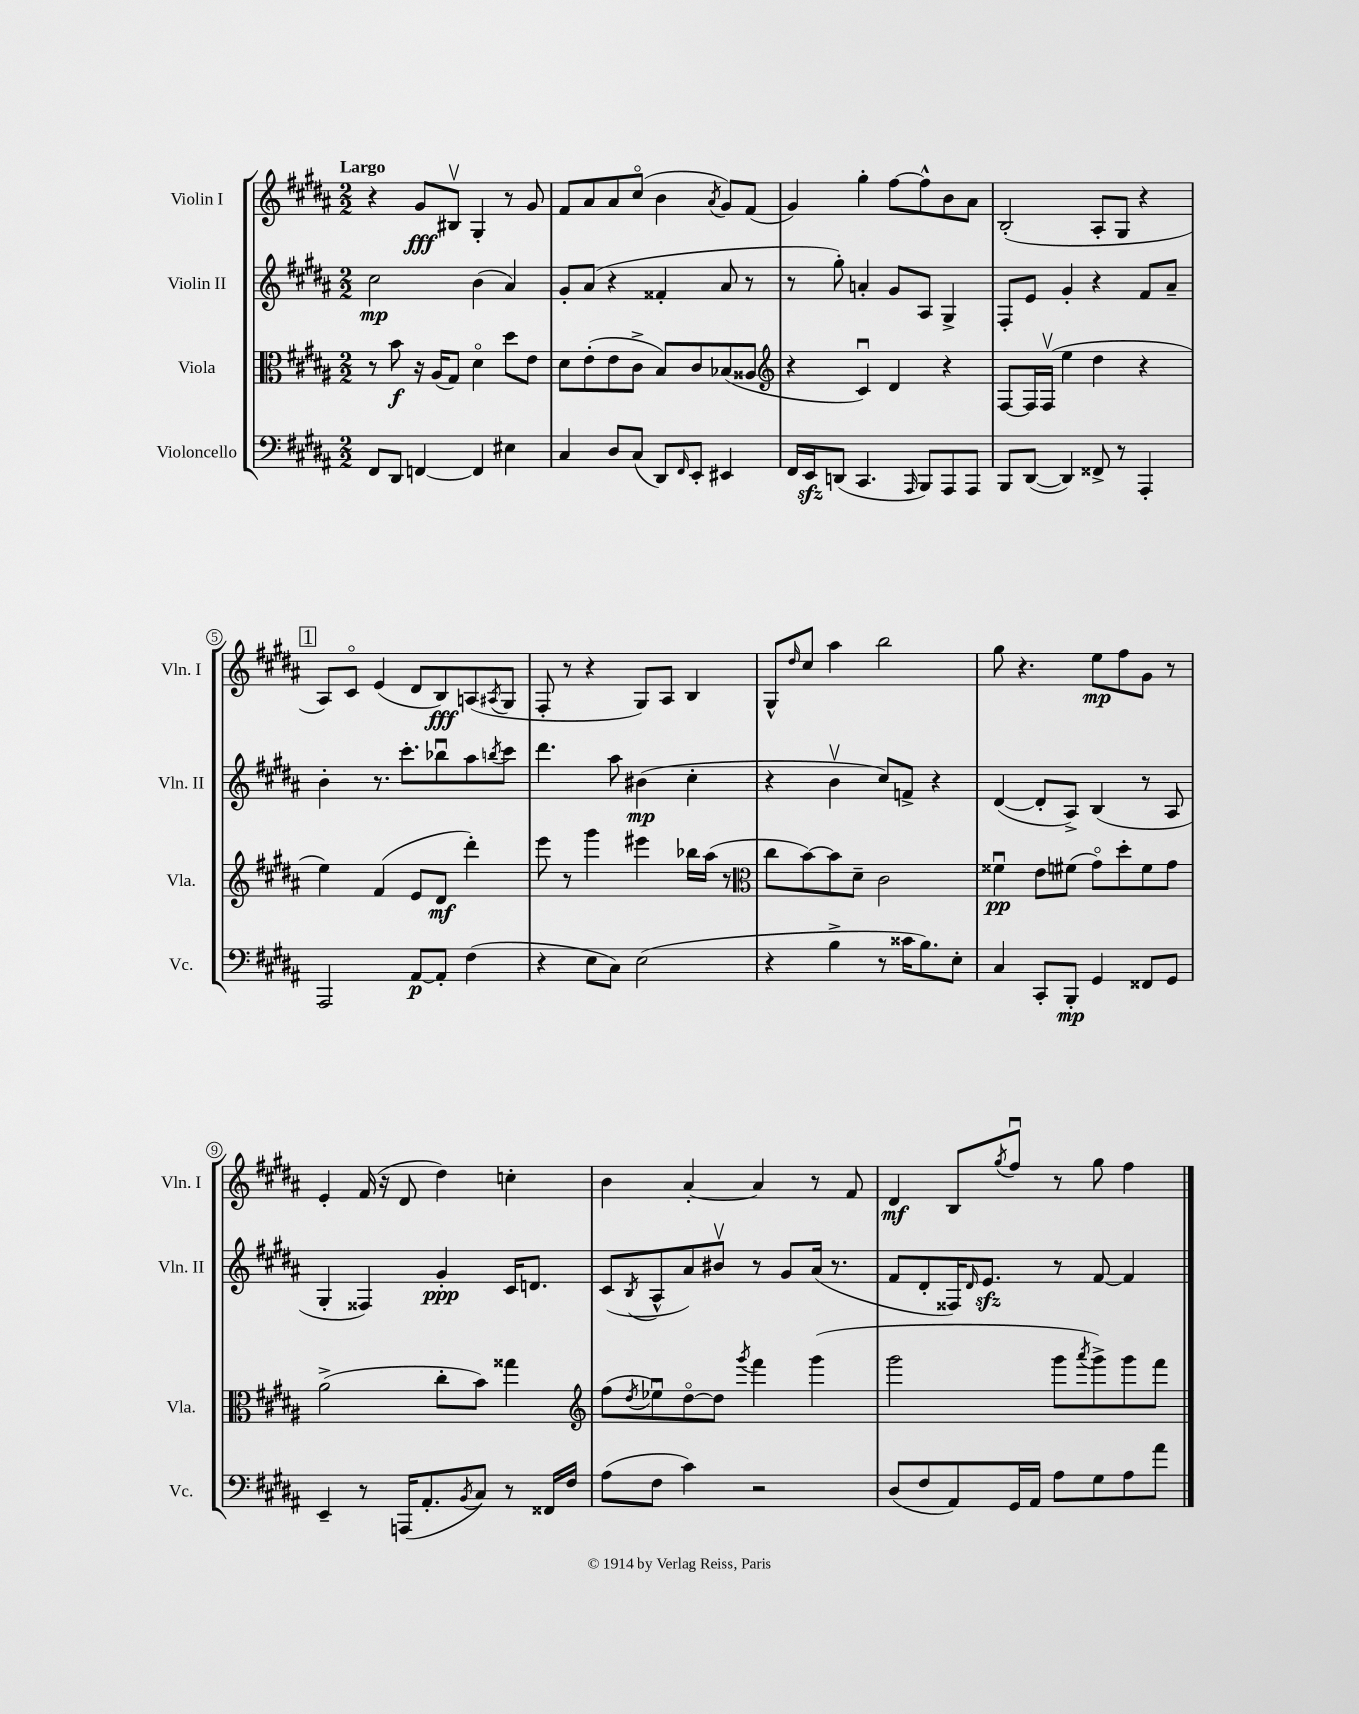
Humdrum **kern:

**kern	**kern	**kern	**kern
*staff4	*staff3	*staff2	*staff1
*clefF4	*clefC3	*clefG2	*clefG2
*k[f#c#g#d#a#]	*k[f#c#g#d#a#]	*k[f#c#g#d#a#]	*k[f#c#g#d#a#]
*M2/2	*M2/2	*M2/2	*M2/2
8FF#/L	8r	2cc#\	4r
8DD#/J	8b\	.	.
[4FF/	16r	.	8g#/L
.	(16A#/LK	.	.
.	8G#/J)	.	8B#v/J
4FF/]	4d#o\	(4b\	4G#'/
4E#\	8dd#\L	4a#/)	8r
.	8e\J	.	8g#/
=	=	=	=
4C#/	8d#\L	8g#'/L	8f#/L
.	(8e'\	(8a#/J	8a#/
8D#/L	8e\	4r	8a#/
(8C#/J	8c#^\J	.	(8cc#o/J
8DD#/L)	8B/L)	4f##'/	4b\
16qqFF#/	.	.	.
8EE'/J	8c#/	.	.
.	.	.	8qa#/
4EE#/	(8B-/	8a#/	8g#/L)
.	8A##/J	8r	(8f#/J
=	=	=	=
*	*clefG2	*	*
16FF#/LL	4r	8r	4g#/)
16EE/J	.	.	.
(8DD/J	.	8gg#'\)	.
4.CC#/	4c#u/)	4a'/	4gg#'\
.	4d#/	8g#/L	[8ff#\L
16qqAAA#/	.	.	.
8BBB/L)	.	8A#/J	8ff#^^\]
8AAA#/	4r	4G#^/	8b\
8AAA#/J	.	.	8a#\J
=	=	=	=
8BBB/L	[8F#/L	8F#'/L	(2B'/
([8DD#/J	16F#/]L	8e/J	.
.	(16F#v/JJ	.	.
4DD#/])	4ee\	4g#'/	.
8FF##^/	4dd#\	4r	8A#'/L
8r	.	.	8G#/J
4AAA#'/	4r	8f#/L	4r
.	.	8a#~/J	.
=	=	=	=
2AAA#/	4ee\)	4b'\	8A#/L)
.	.	.	8c#o/J
.	(4f#/	8.r	(4e/
.	.	8.ccc#'\L	.
[8AA#/L	8e/L	.	8d#/L
8AA#'/]J	8d#/J	8bb-u\	8B/)
(4F#\	4ddd#'\)	8aa#\	(8A/
.	.	8qbb/	8qA#/
.	.	8ccc#\J	8G#/J
=	=	=	=
4r	8eee\	4.ddd#\	8F#'/
.	8r	.	8r
8E\L	4ggg#\	.	4r
8C#\J)	.	8aa#\	.
(2E\	4eee#\	(4b#\	8G#/L)
.	.	.	8A#/J
.	16bb-\LL	4cc#'\	4B/
.	(16aa#\JJ	.	.
.	8r	.	.
=	=	=	=
*	*clefC3	*	*
4r	8cc#\L	4r	8G#^^/L
.	.	.	16qqdd#/
.	[8b\)	.	8cc#/J
4B^\	8b\]	4bv\	4aa#\
.	8d#~\J	.	.
8r	2c#\	8cc#/L)	2bb\
16c##\LK	.	8f^/J	.
8.B\)	.	.	.
.	.	4r	.
8E'\J	.	.	.
=	=	=	=
4C#/	4f##u\	([4d#/	8gg#\
.	.	.	4.r
8CC#'/L	8e\L	8d#'/]L	.
8BBB'/J	(8f#\J	8A#^/J)	.
4GG#/	8g#o\L)	(4B/	8ee\L
.	8dd#'\	.	8ff#\
8FF##/L	8f#\	8r	8g#\J
8GG#/J	8g#\J	8A#/	8r
=	=	=	=
4EE~/	(2a#^\	4G#'/	4e'/
8r	.	4F##/)	(16f#/
.	.	.	16r
(16AAA/LK	.	.	8d#/
8.AA#'/	.	.	.
.	8cc#'\L	4g#'/	4dd#\)
8qBB/	.	.	.
8C#/J)	8b\J)	.	.
8r	4gg##\	16c#/LK	4cc'\
.	.	8.d/J	.
16FF##/LL	.	.	.
16F#/JJ	.	.	.
=	=	=	=
*	*clefG2	*	*
(8A#\L	(8ff#\L	(8c#/L	4b\
.	8qdd#/	8qB/	.
8F#\J	8ee-u\)	8A#^^/	.
4c#\)	[8dd#o\	8a#/)	[4a#'/
.	8dd#\]J	8b#v/J	.
.	8qggg#/	.	.
2r	4fff#\	8r	4a#/]
.	.	8g#/L	.
.	(4ggg#\	(16a#/Jk	8r
.	.	8.r	.
.	.	.	8f#/
=	=	=	=
(8D#/L	2ggg#\	8f#/L	4d#/
8F#/	.	8d#'/	.
8AA#/)	.	16F##/K)	8B/L
.	.	16qqd#/	.
.	.	8.e/J	.
.	.	.	8qgg#/
16GG#/L	.	.	8ff#u/J
16AA#/JJ	.	.	.
8A#\L	8ggg#\L	8r	8r
.	8qaaa#/	.	.
8G#\	8ggg#^\)	[8f#/	8gg#\
8A#\	8ggg#\	4f#/]	4ff#\
8a#\J	8fff#\J	.	.
==	==	==	==
*-	*-	*-	*-
